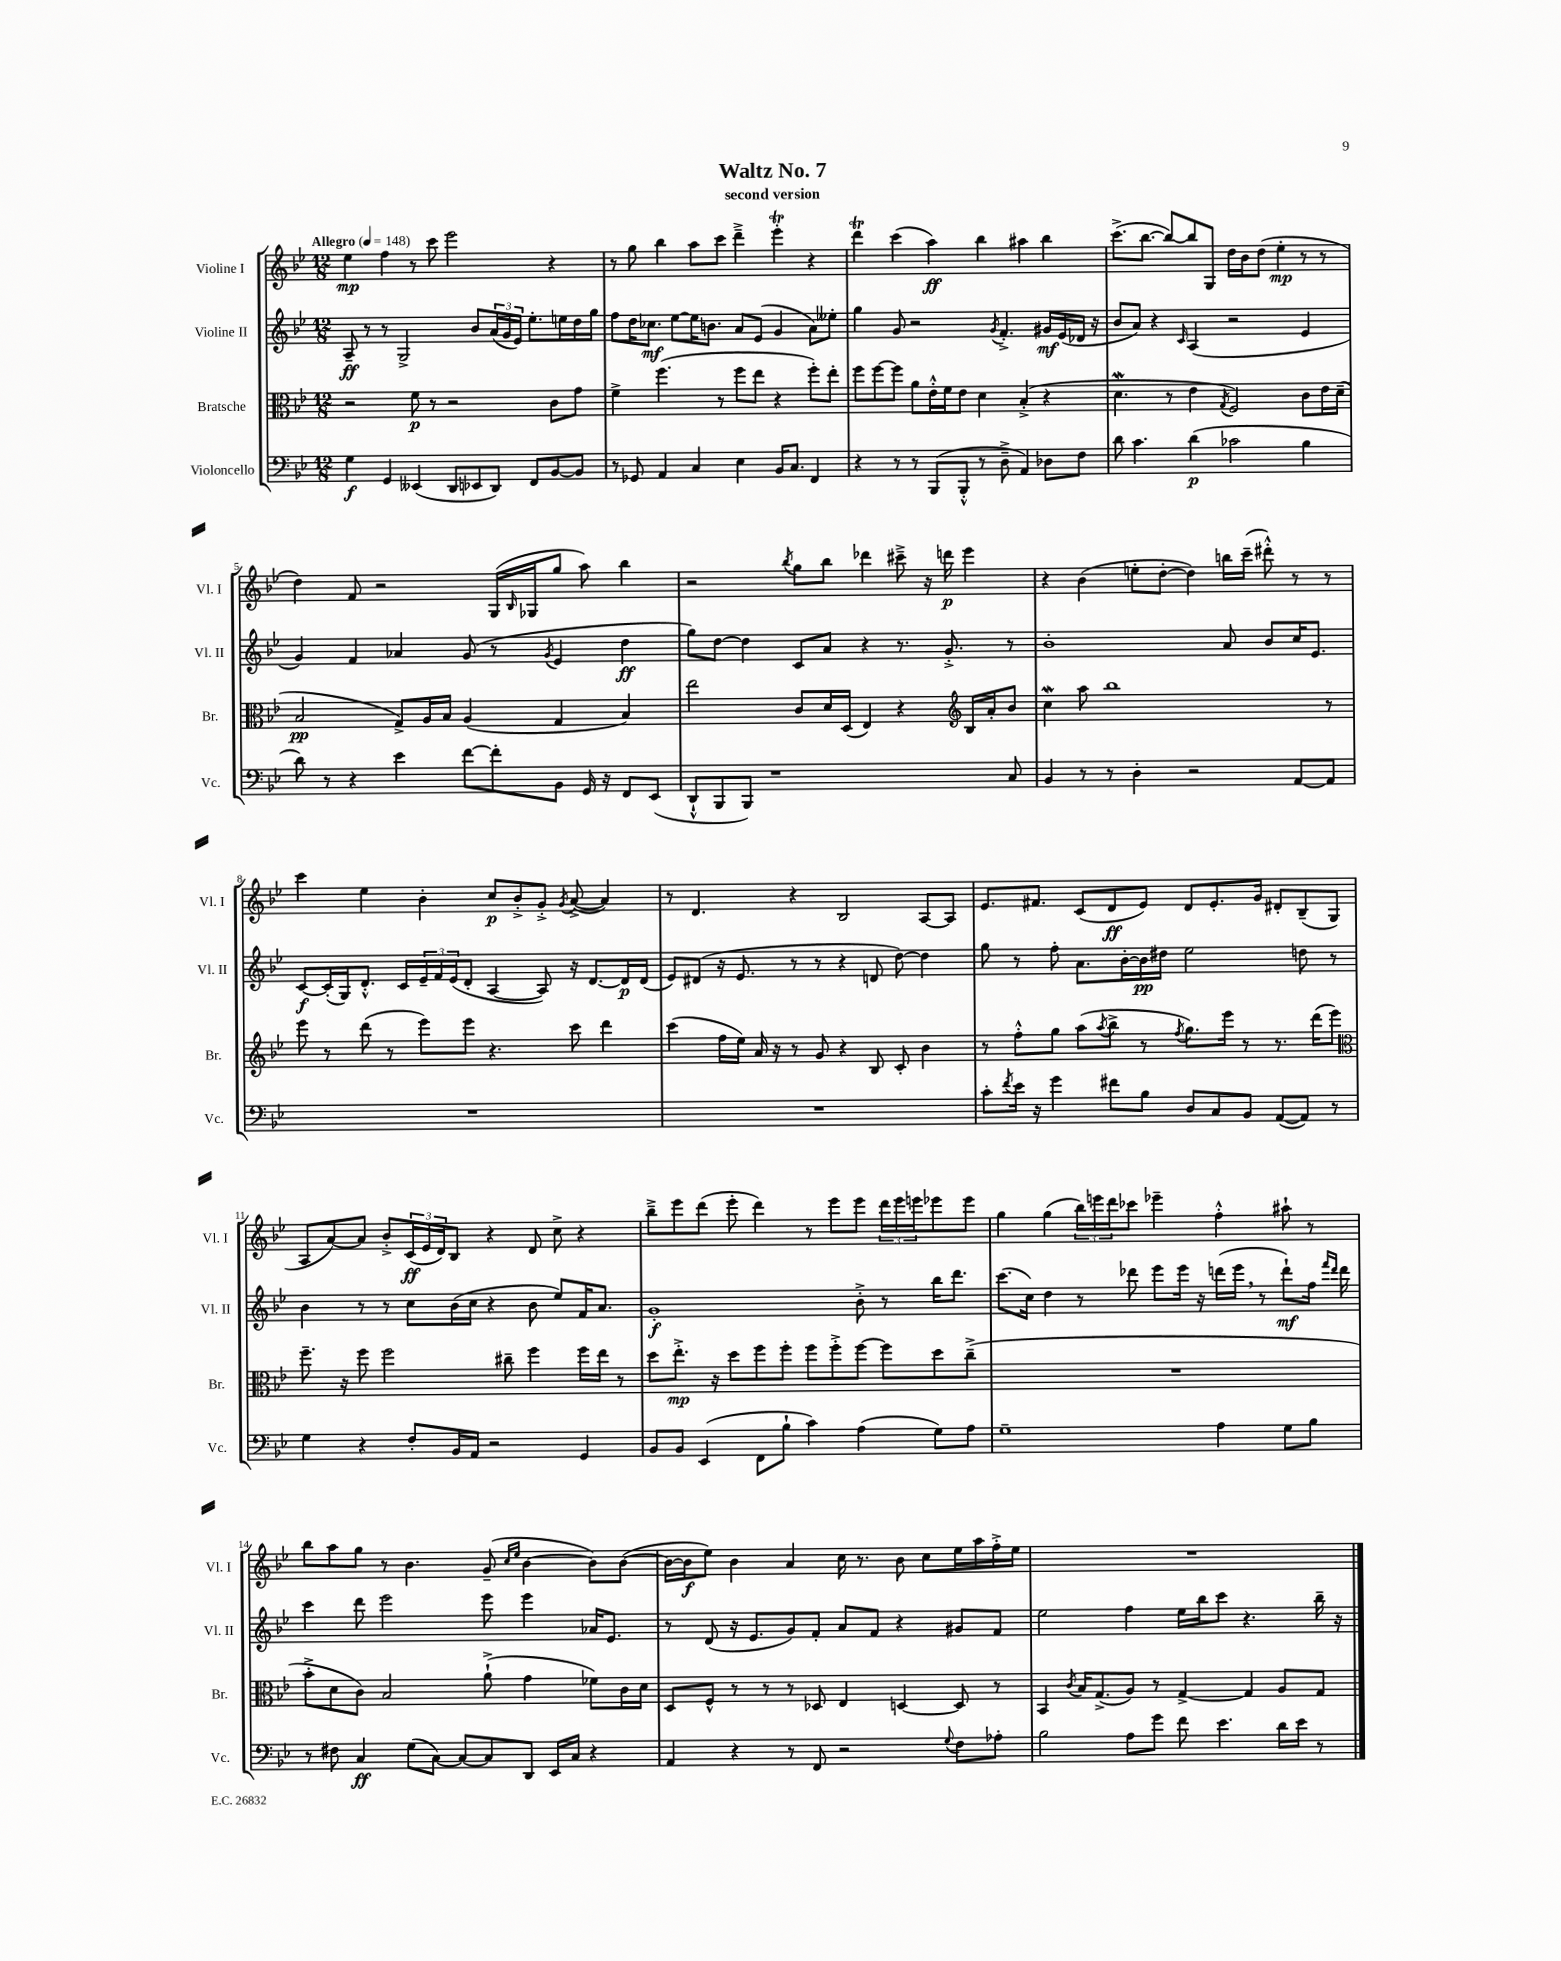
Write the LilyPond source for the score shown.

\header { title = "Waltz No. 7" subtitle = "second version" }
<<
\new StaffGroup <<
\new Staff = "s0" \with { instrumentName = "Violine I" shortInstrumentName = "Vl. I" } {
    \clef treble \key bes \major \numericTimeSignature \time 12/8 \tempo "Allegro" 4 = 148
    ees''4\mp f''4 r8 c'''8 ees'''2 r4 |
    r8 g''8 bes''4 a''8 c'''8 d'''4---> ees'''4-.\trill r4 |
    d'''4\trill c'''4( a''4\ff) bes''4 ais''4 bes''4 |
    c'''8.->( bes''8.~ bes''8~) bes''8 g8 d''16 bes'16 d''8( ees''4-.\mp r8 r8 |
    d''4) f'8 r2 g16( \grace { bes16 } ges16 g''8 a''8) bes''4 |
    r2 \acciaccatura { bes''8 } g''8 bes''8 des'''4 cis'''8---> r16 d'''16\p ees'''4 |
    r4 bes'4( e''8-. d''8~-. d''4) b''16 c'''16--( dis'''8-.-^) r8 r8 |
    c'''4 ees''4 bes'4-. c''8\p bes'8-.-> g'8-.-> \acciaccatura { g'8 } a'8~->( a'4) |
    r8 d'4. r4 bes2 a8~ a8 |
    ees'8. fis'8. c'8( d'8\ff ees'8) d'8 ees'8.-. g'16 dis'8-. bes8--( g8 |
    a8 a'8~) a'8 bes'8-.-> \tuplet 3/2 { c'16\ff( ees'16 d'16) } bes8 r4 d'8 c''8-> r4 |
    bes''8---> ees'''8 d'''8( ees'''8-. d'''4) r8 ees'''8 ees'''8 \tuplet 3/2 { d'''16 ees'''16 e'''16 } ees'''8 ees'''8 |
    g''4 g''4( \tuplet 3/2 { bes''16) e'''16 d'''16 } ces'''8 ees'''4-- f''4-.-^ ais''8-! r8 |
    bes''8 a''8 g''8 r8 bes'4. g'8--( \grace { c''16 ees''16 } bes'4~ bes'8) bes'8~( |
    bes'16~ bes'16\f ees''8) bes'4 a'4 c''16 r8. bes'8 c''8 ees''16 a''16 f''16-.-> ees''16 |
    R1. \bar "|." |
}
\new Staff = "s1" \with { instrumentName = "Violine II" shortInstrumentName = "Vl. II" } {
    \clef treble \key bes \major \numericTimeSignature \time 12/8
    a8--\ff r8 r8 g2-> bes'8 \tuplet 3/2 { a'16( g'16 ees'16) } ees''8.-. e''16 d''16 g''16 |
    f''8 d''16 ces''8.\mf ees''8~ ees''16 b'8. a'8 ees'8( g'4 a'8) eeses''8-. |
    g''4 g'8 r2 \acciaccatura { g'8 } f'4.-.-> gis'16\mf ees'16( des'16 r16 |
    bes'8 a'8) r4 \grace { c'16 } a4( r2 ees'4 |
    g'4) f'4 aes'4 g'8( r8 \acciaccatura { g'8 } ees'4 d''4\ff |
    g''8) d''8~ d''4 c'8 a'8 r4 r8. g'8.-.-> r8 |
    bes'1-. a'8 bes'8 c''16 ees'8. |
    c'8~\f c'16-.( g16) d'8.-.-^ c'16 \tuplet 3/2 { ees'16-- f'16 ees'16( } d'8-. a4~ a8) r16 d'8.~ d'16\p d'16( |
    ees'8) dis'8( r16 ees'8. r8 r8 r4 d'8 d''8~) d''4 |
    g''8 r8 f''8-. a'8. bes'16~-. bes'16\pp dis''16 ees''2 d''8 r8 |
    bes'4 r8 r8 c''8 bes'16( c''16 r4 bes'8 ees''8) f'16 a'8. |
    g'1-.\f bes'8-.-> r8 bes''16 d'''8. |
    c'''8.( c''16) d''4 r8 des'''8 ees'''8 ees'''16 r16 d'''16( ees'''16 \breathe r8 d'''8-!\mf) f''16 \grace { f'''16 d'''16 } d'''16 |
    c'''4 d'''8 ees'''2 ees'''8 ees'''4 aes'16 ees'8. |
    r8 d'8( r16 ees'8. g'8) f'8-. a'8 f'8 r4 gis'8 f'8 |
    ees''2 f''4 ees''16 bes''16 c'''8 r4. bes''16-- r16 \bar "|." |
}
\new Staff = "s2" \with { instrumentName = "Bratsche" shortInstrumentName = "Br." } {
    \clef alto \key bes \major \numericTimeSignature \time 12/8
    r2 f'8\p r8 r2 c'8 g'8 |
    f'4-> f''4.( r8 f''8 ees''8 r4 f''8-.) ees''8-. |
    f''8 f''8~ f''8 a'8 ees'16-.-^ f'16 ees'8 d'4 bes4-.->( r4 |
    d'4.\mordent r8 ees'4 \acciaccatura { g8 } f2) c'8 ees'16 d'16--( |
    bes2\pp g8->) a16 bes16 a4( g4 bes4) |
    ees''2 c'8 d'16 d16( ees4) r4 \clef treble bes16 a'16-. bes'8 |
    c''4\mordent a''8 bes''1 r8 |
    ees'''8 r8 d'''8( r8 ees'''8) ees'''8 r4. c'''8 d'''4 |
    c'''4( f''16 ees''16) a'16 r16 r8 g'8 r4 bes8 c'8-. bes'4 |
    r8 f''8-.-^ g''8 a''8( \acciaccatura { a''8 } bes''8-> r8 \acciaccatura { f''8 } g''8.) ees'''16 r8 r8. d'''16( ees'''8) |
    \clef alto f''8.-- r16 f''8 f''2 cis''8-- f''4 f''16 ees''16 r8 |
    d''8 ees''8.-.->\mp r16 d''8 f''8 f''8-. f''8 f''8-.-> f''8~ f''8 d''8 c''8--->( |
    R1. |
    bes'8-.-> d'8 c'8) bes2 a'8-!->( g'4 fes'8) c'16 d'16 |
    d8 f8-^ r8 r8 r8 des8 ees4 d4~ d8 r8 |
    bes,4 \acciaccatura { c'8 } bes16 g8.->( a8) r8 g4~-> g4 a8 g8 \bar "|." |
}
\new Staff = "s3" \with { instrumentName = "Violoncello" shortInstrumentName = "Vc." } {
    \clef bass \key bes \major \numericTimeSignature \time 12/8
    g4\f g,4 eeses,4( d,8 ees,8 d,8) f,8 bes,8~ bes,8 |
    r8 ges,8 a,4 c4 ees4 bes,16 c8. f,4 |
    r4 r8 r8 bes,,8( bes,,8-.-^ r8 d8---> a,4) des8 f8 |
    d'8 c'4. d'4\p( ces'2 bes4 |
    d'8) r8 r4 ees'4 f'8~ f'8-. bes,8 g,16 r16 f,8 ees,8( |
    d,8-!-^ bes,,8 bes,,8) r1 c8 |
    bes,4 r8 r8 d4-. r2 a,8~ a,8 |
    R1. |
    R1. |
    c'8-. \acciaccatura { f'8 } ees'16 r16 g'4 fis'8 bes8 d8 c8 bes,8 a,8~( a,8) r8 |
    g4 r4 f8-. bes,16 a,16 r2 g,4 |
    bes,8 bes,8 ees,4( f,8 bes8-! c'4) a4( g8) a8 |
    g1-- a4 g8 bes8 |
    r8 fis8 c4\ff g8( c8~) c8~ c8 d,8 ees,16 c16 r4 |
    a,4 r4 r8 f,8 r2 \appoggiatura { g8 } f8 aes8-. |
    bes2 a8 g'8 f'8 ees'4. d'16 ees'16 r8 \bar "|." |
}
>>
>>
